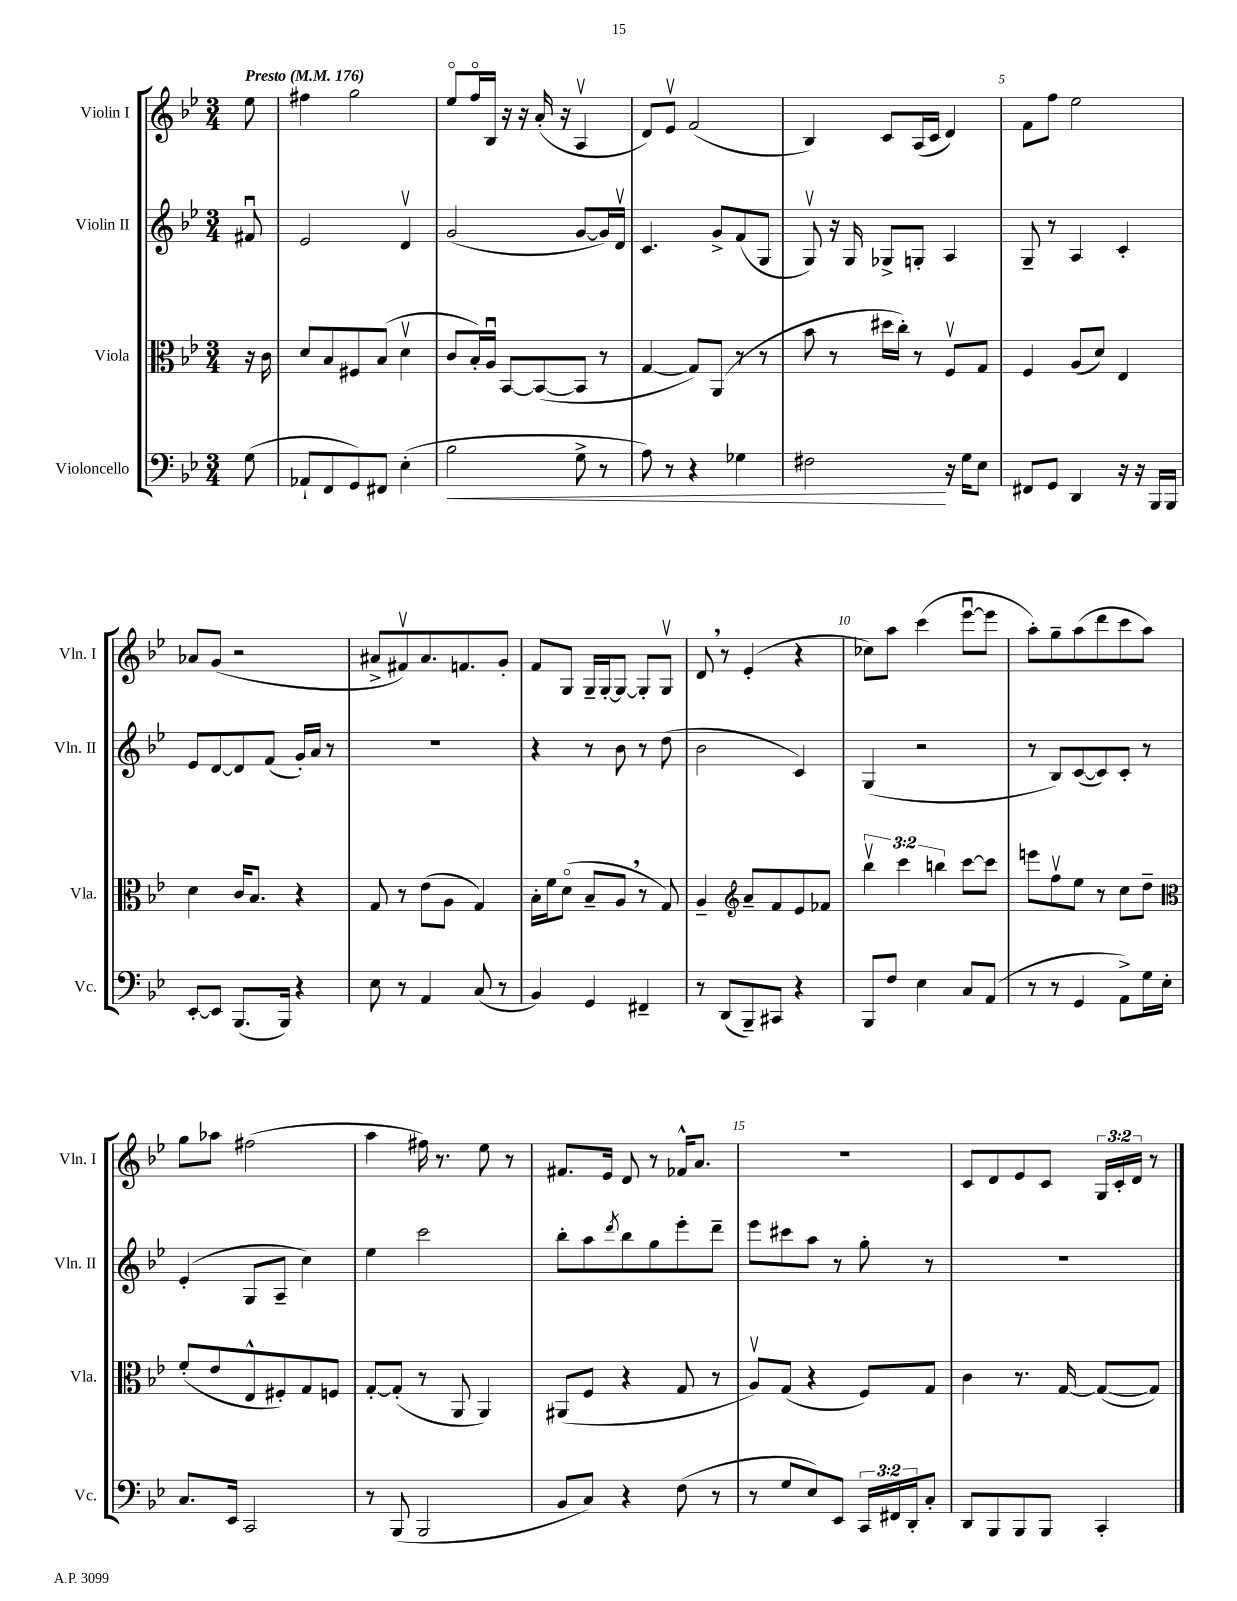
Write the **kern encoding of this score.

**kern	**dynam	**kern	**kern	**kern
*part4	*part4	*part3	*part2	*part1
*staff4	*staff4	*staff3	*staff2	*staff1
*I"Violoncello	*	*I"Viola	*I"Violin II	*I"Violin I
*I'Vc.	*	*I'Vla.	*I'Vln. II	*I'Vln. I
*clefF4	*	*clefC3	*clefG2	*clefG2
*k[b-e-]	*	*k[b-e-]	*k[b-e-]	*k[b-e-]
*M3/4	*	*M3/4	*M3/4	*M3/4
*MM176	*	*MM176	*MM176	*MM176
=	=	=	=	=
!	!	!	!	!LO:TX:a:B:t=Presto
(8G\	.	16r	8f#Xu/	8ee-\
.	.	16c\	.	.
=1	=1	=1	=1	=1
8AA-X`/L	.	8d/L	2e-/	4ff#X\
8FF/	.	8B-/	.	.
8GG/)	.	8F#X/	.	2gg\
8FF#X/J	.	(8B-/J	.	.
(4E-'\	.	4dv\	4dv/	.
=2	=2	=2	=2	=2
!	!LO:HP:b	!	!	!
2B-\	<	8c/L	(2g/	8ee-/L
.	.	16B-'/L)	.	16ff/L
.	.	16Au/JJ	.	16B-/JJ
.	.	[8BB-/L	.	16r
.	.	.	.	16r
.	.	(8BB-/_	.	(16a'/
.	.	.	.	16r
8G^\	.	8BB-/J]	[8g/L	4Av/
8r	.	8r	16g/L])	.
.	.	.	16dv/JJ	.
=3	=3	=3	=3	=3
8A\)	.	[4G/	4.c/	8d/L)
8r	.	.	.	8e-v/J
4r	.	8G/L])	.	(2f/
.	.	(8AA/J	8g^/L	.
4G-X\	.	8r	(8f/	.
.	.	8r	8G/J	.
=4	=4	=4	=4	=4
2F#X\	.	8b-\	8Gv/)	4B-/)
.	.	8r	16r	.
.	.	.	16G/	.
.	.	16dd#X\LL	8G-X^/L	8c/L
.	.	16cc'\JJ)	.	.
.	.	8r	8Gn'/J	(16A/L
.	.	.	.	16c/JJ
16r	[	8Fv/L	4A/	4d/)
16G\KL	.	.	.	.
8E-\J	.	8G/J	.	.
=5	=5	=5	=5	=5
8FF#X/L	.	4F/	8G~/	8f\L
8GG/J	.	.	8r	8ff\J
4DD/	.	(8A/L	4A/	2ee-\
.	.	8d/J)	.	.
16r	.	4E-/	4c'/	.
16r	.	.	.	.
16BBB-/LL	.	.	.	.
16BBB-/JJ	.	.	.	.
!!LO:LB:g=z
=6	=6	=6	=6	=6
[8EE-'/L	.	4d\	8e-/L	8a-X/L
8EE-/J]	.	.	[8d/	(8g/J
(8.BBB-/L	.	16c/KL	8d/]	2r
.	.	8.B-/J	.	.
.	.	.	(8f/J	.
16BBB-/Jk)	.	.	.	.
4r	.	4r	16g'/LL)	.
.	.	.	16a/JJ	.
.	.	.	8r	.
=7	=7	=7	=7	=7
8E-\	.	8G/	2.r	8a#X^/L
8r	.	8r	.	8f#Xv/)
4AA/	.	(8e-\L	.	8.a#/
.	.	8A\J	.	.
.	.	.	.	8.fn/
(8C/	.	4G/)	.	.
8r	.	.	.	8g'/J
=8	=8	=8	=8	=8
4BB-/)	.	16B-'\LL	4r	8f/L
.	.	16f\J	.	.
.	.	(8d\J	.	8G/J
4GG/	.	8B-~/L	8r	16G~/LL
.	.	.	.	[16G'/J
.	.	8A,/J	8b-\	8G/J_
4FF#X~/	.	8r	8r	8G'/L]
.	.	8G/)	(8dd\	8Gv/J
=9	=9	=9	=9	=9
8r	.	4A~/	2b-\	8d,/
(8DD/L	.	.	.	8r
*	*	*clefG2	*	*
8BBB-~/)	.	8a~/L	.	(4e-'/
8CC#X/J	.	8f/	.	.
4r	.	8e-/	4c/)	4r
.	.	8f-X/J	.	.
=10	=10	=10	=10	=10
8BBB-/L	.	6bb-v\	(4G/	8cc-X\L)
8F/J	.	.	.	8aa\J
.	.	6ccc\	.	.
4E-\	.	.	2r	(4ccc\
.	.	6bbn\	.	.
8C/L	.	[8ccc\L	.	[8eee-u\L
(8AA/J	.	8ccc\J]	.	8eee-\J]
=11	=11	=11	=11	=11
8r	.	8eeen\L	8r	8aa'\L)
8r	.	8ffv\	8B-/L)	8gg~\
4GG/	.	8ee-\J	([8c/	(8aa\
.	.	8r	8c/])	8ddd\
8AA^\L)	.	8cc\L	8c'/J	8ccc\
16G\L	.	8dd~\J	8r	8aa\J)
16E-'\JJ	.	.	.	.
!!LO:LB:g=z
=12	=12	=12	=12	=12
*	*	*clefC3	*	*
8.C/L	.	(8f'/L	(4e-'/	8gg\L
.	.	8e-/	.	8aa-X\J
16EE-/Jk	.	.	.	.
2CC/	.	8E-^^/	8G/L	(2ff#X\
.	.	8F#X'/)	8A~/J	.
.	.	8G/	4cc\)	.
.	.	8Fn/J	.	.
=13	=13	=13	=13	=13
8r	.	[8G'/L	4ee-\	4aa\
(8BBB-/	.	(8G'/J]	.	.
2BBB-/	.	8r	2ccc\	16ff#X\)
.	.	.	.	8.r
.	.	8AA/	.	.
.	.	4AA/)	.	8ee-\
.	.	.	.	8r
=14	=14	=14	=14	=14
8BB-/L	.	(8AA#X/L	8bb-'\L	8.f#X/L
8C/J)	.	8F/J	8aa\	.
.	.	.	.	16e-/Jk
.	.	.	8qddd/	.
4r	.	4r	8bb-\	8d/
.	.	.	8gg\	8r
(8F\	.	8G/	8eee-'\	16f-X^^/KL
.	.	.	.	8.a/J
8r	.	8r	8ddd~\J	.
=15	=15	=15	=15	=15
8r	.	8Av/L)	8eee-\L	2.r
8G/L	.	(8G/J	8ccc#X\	.
8E-/)	.	4r	8aa\J	.
8EE-/J	.	.	8r	.
24CC/LL	.	8F/L)	8gg'\	.
24FF#X/	.	.	.	.
24DD'/J	.	.	.	.
8C'/J	.	8G/J	8r	.
=16	=16	=16	=16	=16
8DD/L	.	4c\	2.r	8c/L
8BBB-/	.	.	.	8d/
8BBB-/	.	8.r	.	8e-/
8BBB-/J	.	.	.	8c/J
.	.	[16G/	.	.
4CC'/	.	(8G/L_	.	24G/LL
.	.	.	.	24c'/
.	.	.	.	24d/JJ
.	.	8G/J])	.	8r
==	==	==	==	==
*-	*-	*-	*-	*-
